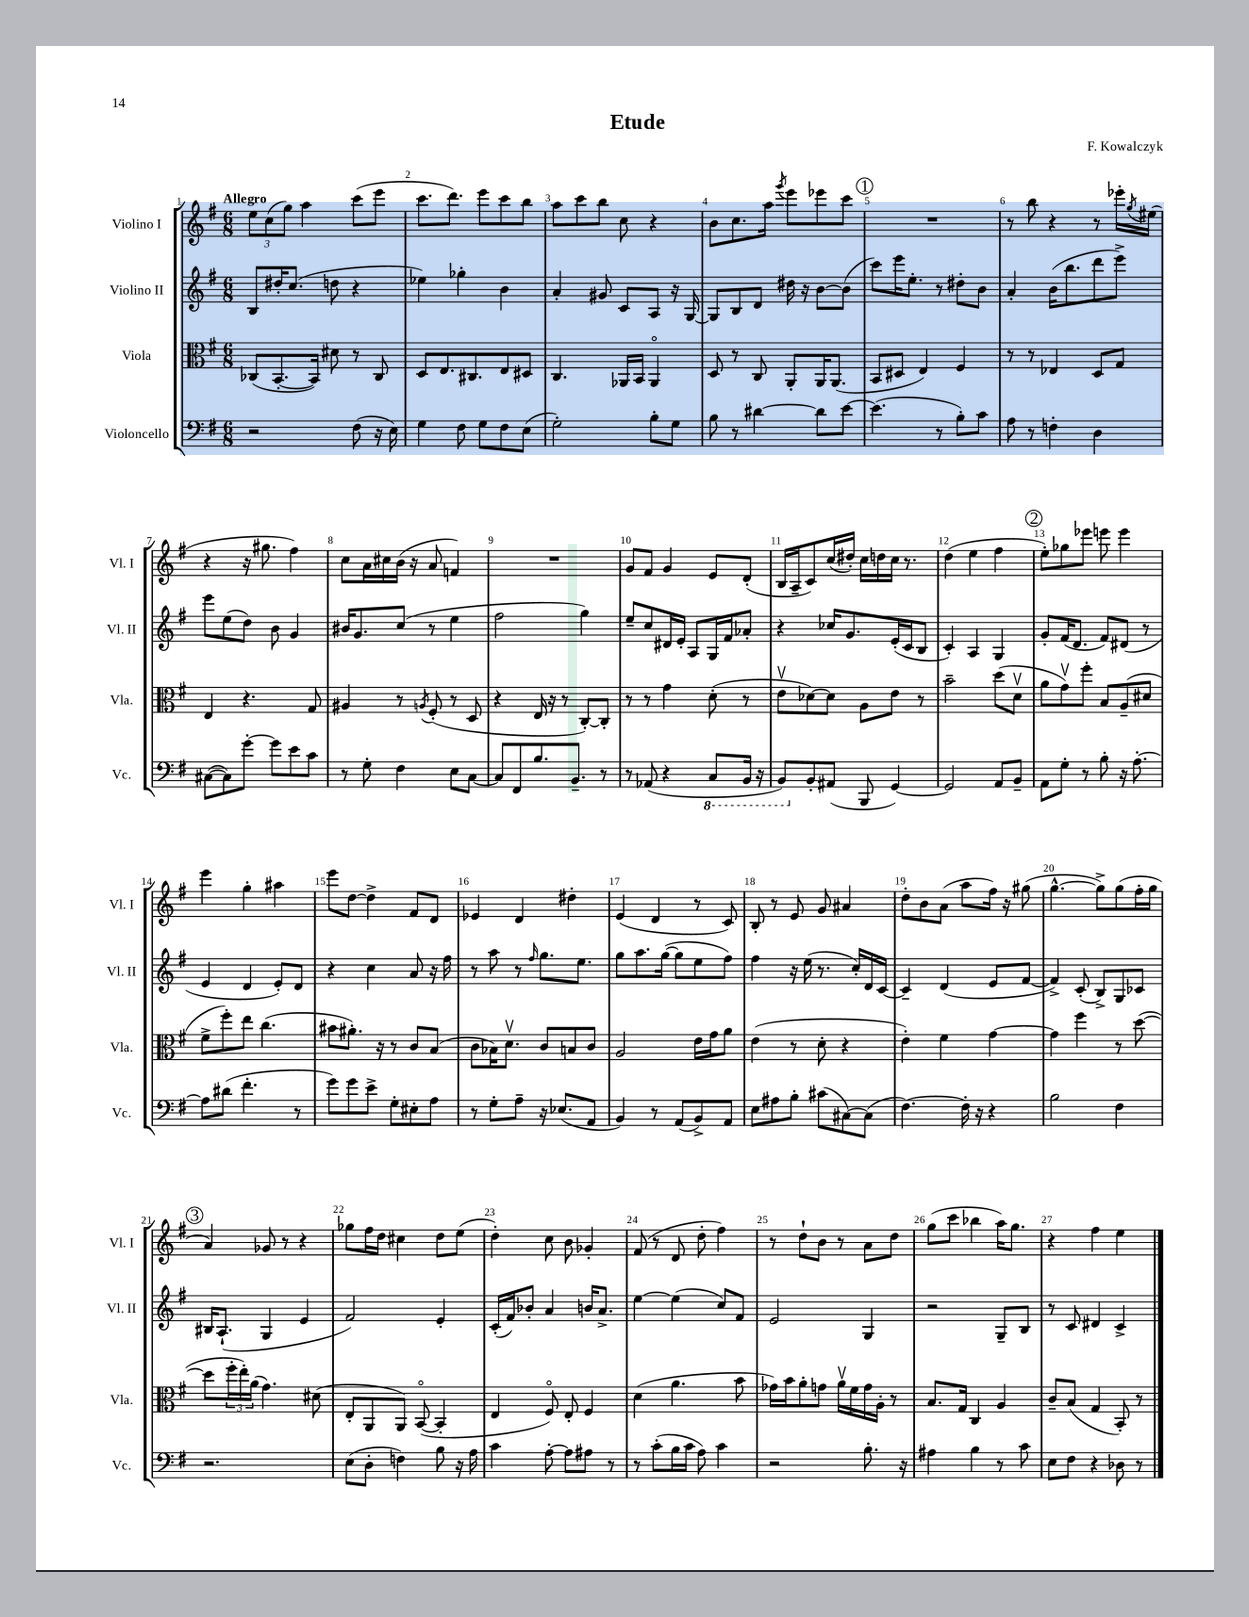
\header { title = "Etude" composer = "F. Kowalczyk" }
<<
\new StaffGroup <<
\new Staff = "s0" \with { instrumentName = "Violino I" shortInstrumentName = "Vl. I" } {
    \clef treble \key g \major \numericTimeSignature \time 6/8 \tempo "Allegro"
    \tuplet 3/2 { e''8 c''8( g''8) } a''4 c'''8( e'''8 |
    c'''8. d'''8.) e'''8 c'''8 b''8 |
    a''8 c'''8 b''8 c''8 r4 |
    b'8 c''8. a''16 \acciaccatura { g'''8 } e'''8 ees'''8 c'''8 |
    \mark \markup { \circle "1" } R2. |
    r8 b''8 r4 r8 ees'''16-. \acciaccatura { g''8 } eis''16( |
    r4 r16 gis''8. fis''4) |
    c''8 a'16 cis''16 b'16( r16 a'8 f'4) |
    R2. |
    g'8 fis'8 g'4 e'8 d'8-.( |
    b16 a16-- c'8) c''16( dis''16-.) c''16 d''16 c''16 r8. |
    d''4( e''4 fis''4 |
    \mark \markup { \circle "2" } e''8-.) ges''8 ees'''8 e'''8 e'''4 |
    e'''4 g''4-. ais''4 |
    e'''8 d''8~ d''4-> fis'8 d'8 |
    ees'4 d'4 dis''4-. |
    e'4( d'4 r8 c'8) |
    b8-. r8 e'8 g'8 ais'4 |
    d''8-. b'8 a'8( a''8 fis''16) r16 gis''8( |
    g''4.~-^ g''8->) g''8( fis''16-. g''16 |
    \mark \markup { \circle "3" } a'4) ges'8 r8 r4 |
    ges''8 fis''16 d''16 cis''4 d''8 e''8( |
    d''4-.) c''8 b'8 ges'4-. |
    fis'8( r8 d'8 d''8-. fis''4) |
    r8 d''8-! b'8 r8 a'8 d''8 |
    g''8( c'''8 bes''4 a''16) g''8. |
    r4 fis''4 e''4 \bar "|." |
}
\new Staff = "s1" \with { instrumentName = "Violino II" shortInstrumentName = "Vl. II" } {
    \clef treble \key g \major \numericTimeSignature \time 6/8
    b8 dis''16-. c''8.( d''8 r4 |
    ees''4) ges''4-. b'4 |
    a'4-. gis'8 c'8 a8 r16 g16~ |
    g8 b8 d'8 dis''16 r16 b'8~ b'8( |
    \mark \markup { \circle "1" } c'''8) e'''16 e''8.-. r8 dis''8-. b'8 |
    a'4-. b'16( b''8. d'''8 e'''8->) |
    e'''8 e''8( d''8) b'8 g'4 |
    bis'16 g'8. c''8( r8 e''4 |
    fis''2 g''4) |
    e''8-- c''8 dis'16 e'16-. a8 g16 fis'16 aes'8-. |
    r4 ces''16 g'8. e'16-.( c'16 b8 |
    c'4-.) a4 g4 |
    \mark \markup { \circle "2" } g'8-. fis'16( d'8. fis'8) dis'8( r8 |
    e'4 d'4 e'8-.) d'8 |
    r4 c''4 a'8 r16 fis''16 |
    r8 a''8 r8 \grace { fis''16 } g''8. e''8. |
    g''8 a''8. g''16~( g''8 e''8 fis''8) |
    fis''4 r16 e''16( r8. c''16-.) d'16 c'16~ |
    c'4-- d'4( e'8 fis'8~ |
    fis'4->) c'8-.( b8->) g8 ces'8 |
    \mark \markup { \circle "3" } bis16 a8.-!( g4 e'4 |
    fis'2) e'4-. |
    c'16-.( fis'16) bes'8-. a'4 b'16 a'8.-> |
    e''4~ e''4( c''8) fis'8 |
    e'2 g4 |
    r2 g8-- b8 |
    r8 c'8 dis'4 c'4-> \bar "|." |
}
\new Staff = "s2" \with { instrumentName = "Viola" shortInstrumentName = "Vla." } {
    \clef alto \key g \major \numericTimeSignature \time 6/8
    ces8( b,8.~-. b,16) dis'8 r8 ces8 |
    d8 e8. cis8. e8 dis8 |
    c4. aes,16 b,16 aes,4\flageolet |
    d8 r8 c8 a,8-. a,16 a,8.( |
    \mark \markup { \circle "1" } b,8 dis8 e4) fis4 |
    r8 r8 ees4 d8 g8 |
    e4 r4. g8 |
    ais4 r8 \acciaccatura { a8 } fis8-.( r8 d8 |
    r4 e16 r16 r8 c8~-.) c8-. |
    r8 r8 g'4 d'8-.( r8 |
    e'8\upbow des'8~) des'8 a8 e'8 r8 |
    b'2-- d''8( d'8\upbow |
    \mark \markup { \circle "2" } a'8 g'8\upbow) fis''8-. b8 a8--( dis'8 |
    fis'8-> fis''8-.) e''8 c''4.( |
    bis'8 ais'8.-.) r16 r8 c'8 b8( |
    c'8 bes16) d'8.\upbow c'8 b8 c'8 |
    a2 e'16 g'16 a'8 |
    e'4( r8 d'8-. r4 |
    e'4-.) fis'4 g'4~ |
    g'4 fis''4 r8 d''8~( |
    \mark \markup { \circle "3" } d''8 \tuplet 3/2 { fis''16-. e''16-.) a'16( } g'4.) dis'8( |
    e8-. a,8 a,8) b,8~\flageolet( b,4-. |
    e4 fis8\flageolet) e8-. fis4 |
    d'4( a'4. b'8 |
    ges'16) b'16 a'8-. g'8 a'16\upbow fis'16 g'16 a16-. r8 |
    b8. g16 c4 a4 |
    c'8-- b8( g4 b,8-.) r8 \bar "|." |
}
\new Staff = "s3" \with { instrumentName = "Violoncello" shortInstrumentName = "Vc." } {
    \clef bass \key g \major \numericTimeSignature \time 6/8
    r2 fis8( r16 e16) |
    g4 fis8 g8 fis8 e8( |
    g2-.) b8-. g8 |
    b8 r8 dis'4~ dis'8 e'8~ |
    \mark \markup { \circle "1" } e'4.( r8 b8-.) c'8 |
    a8 r8 f4-. d4 |
    cis8~( cis8) g'8~-. g'8 e'8 c'8 |
    r8 g8-. fis4 e8 c8~ |
    c8 fis,8 b8. b,8.-- r8 |
    r8 aes,8( r4 \ottava #-1 c,8 b,,16 r16 |
    b,,8) \ottava #0 b,8-. ais,8( b,,8 g,4~) |
    g,2 a,8 b,8-- |
    \mark \markup { \circle "2" } a,8 g8-. r8 b8-. r16 a8.~-. |
    a8 dis'8( fis'4.-. r8 |
    g'8) g'8 e'8-> g8-. eis8-. a8 |
    r8 g8-. a8-- r16 ees8.( a,8 |
    b,4) r8 a,8( b,8->) a,8 |
    e8 ais8 b8-. cis'8( cis8~) cis8( |
    fis4.~) fis16-. r16 r4 |
    b2 fis4 |
    \mark \markup { \circle "3" } r2. |
    e8( d8-. f4) b8 r16 a16 |
    c'4 a8~-. a8 ais8 r8 |
    r8 c'8-.( b16 c'16 a8) c'4 |
    r2 b8.-. r16 |
    ais4 b4 r8 c'8 |
    e8 fis8 r4 des8 r8 \bar "|." |
}
>>
>>
\layout { \context { \Score \override BarNumber.break-visibility = ##(#f #t #t) barNumberVisibility = #all-bar-numbers-visible } }
